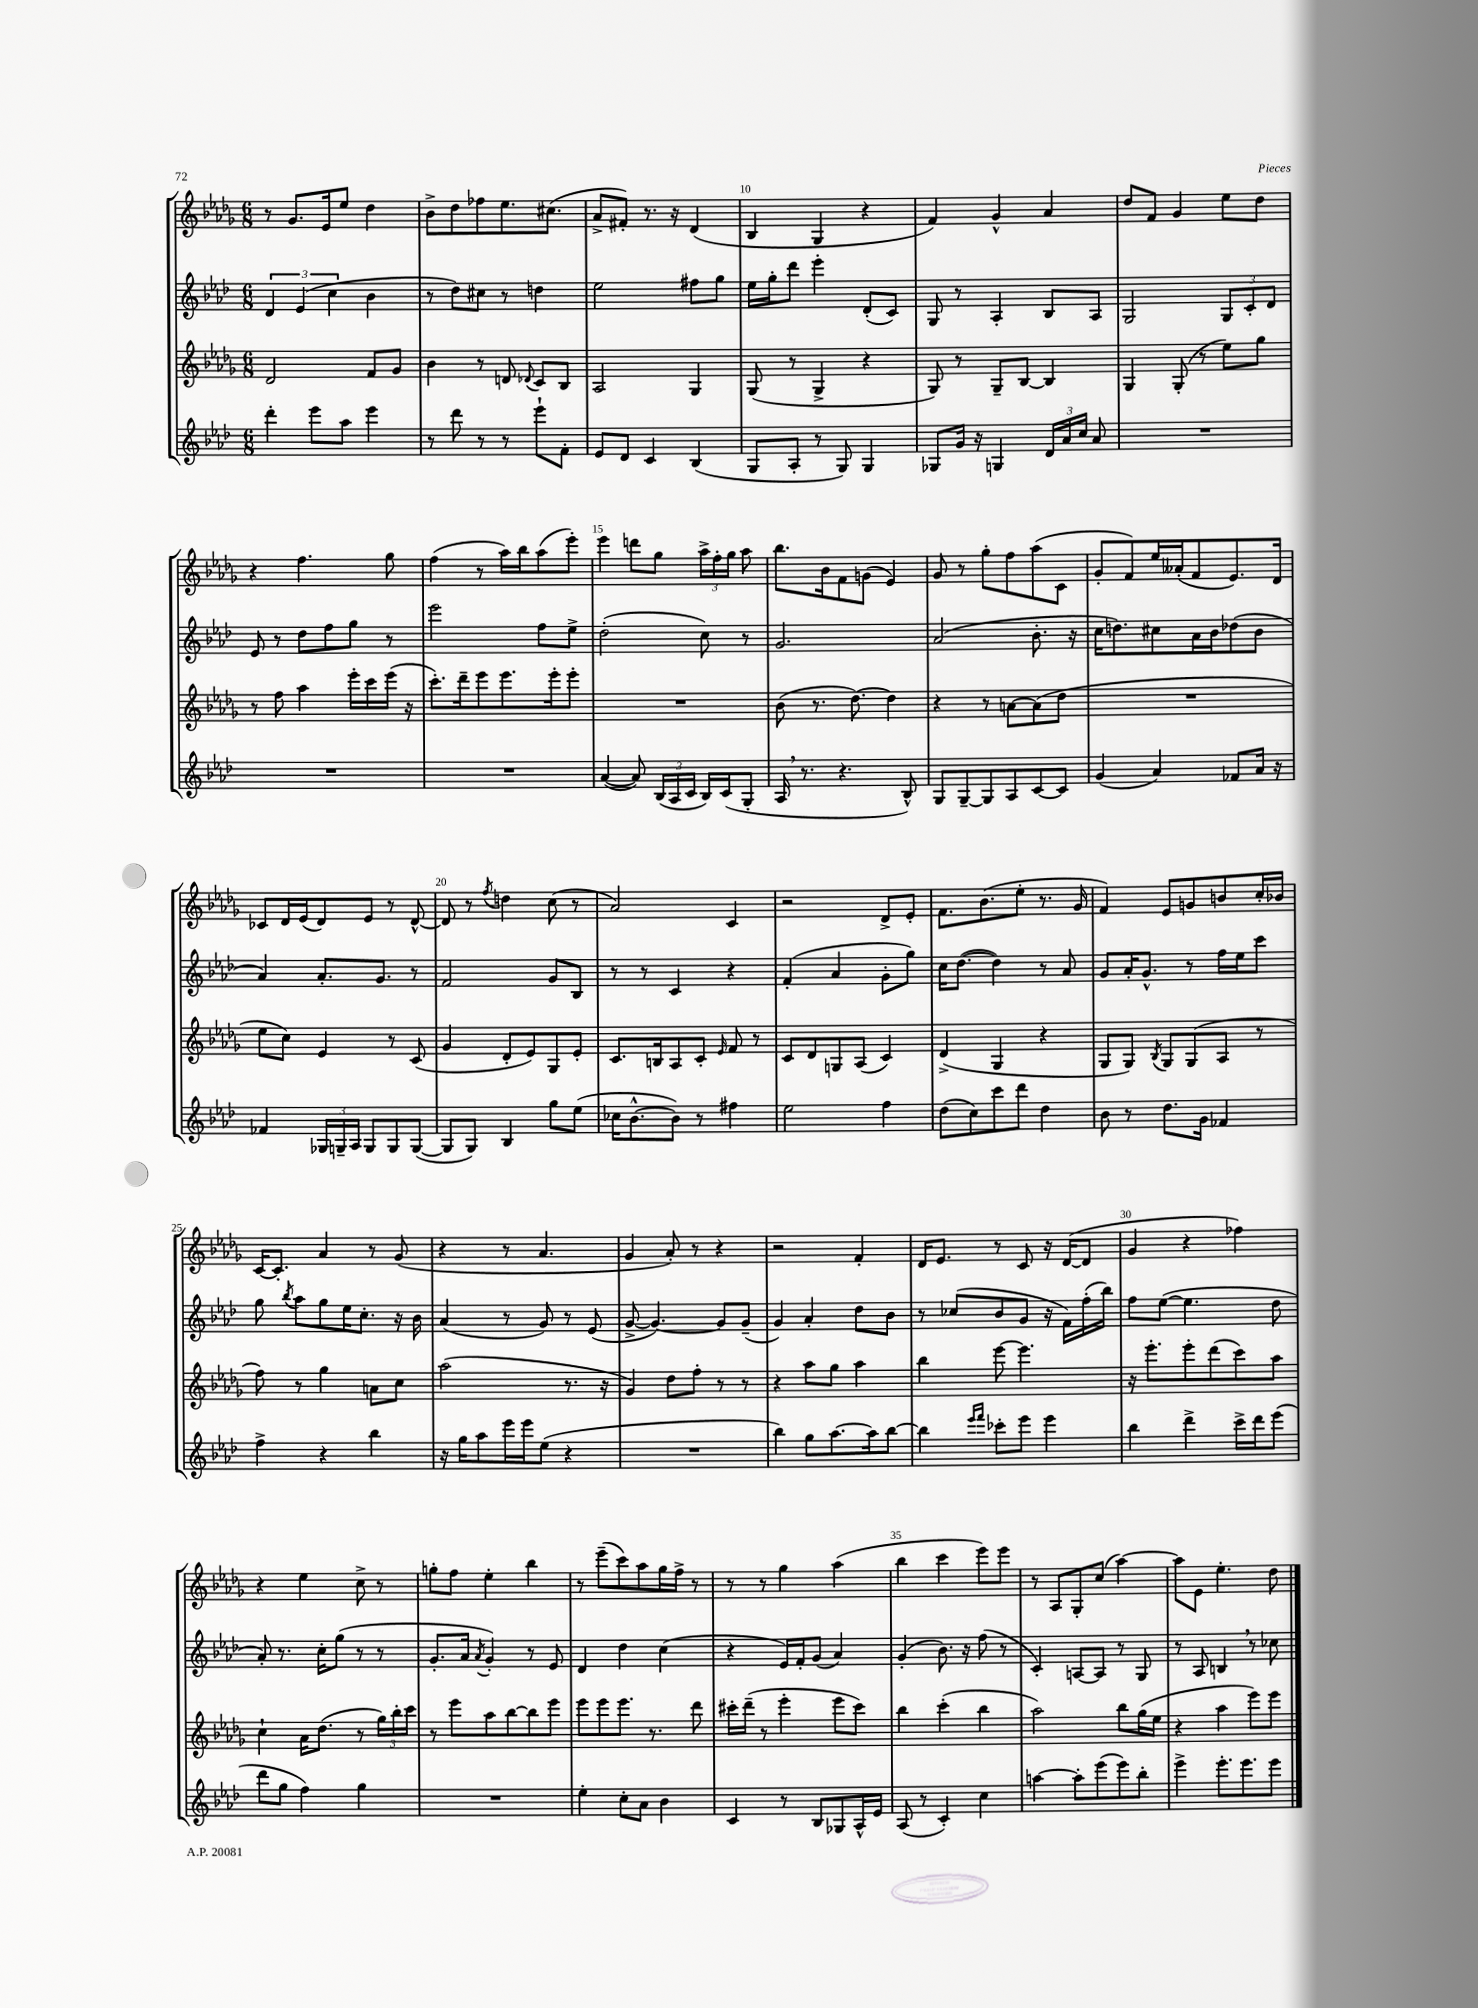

**kern	**kern	**kern	**kern
*staff4	*staff3	*staff2	*staff1
*clefG2	*clefG2	*clefG2	*clefG2
*k[b-e-a-d-]	*k[b-e-a-d-g-]	*k[b-e-a-d-]	*k[b-e-a-d-g-]
*M6/8	*M6/8	*M6/8	*M6/8
4ddd-'	2d-	6d-	8r
.	.	.	8.g-
.	.	(6e-	.
8eee-	.	.	.
.	.	.	16e-
.	.	6cc	.
8aa-	.	.	8ee-
4eee-	8f	4b-	4dd-
.	8g-	.	.
=	=	=	=
8r	4b-	8r	8b-^
8ddd-	.	8dd-)	8dd-
8r	8r	8cc#	8ff-
8r	8d	8r	8.ee-
.	8qqd-	.	.
8eee-`	8c	4dd	.
.	.	.	(8.cc#
8f'	8B-	.	.
=	=	=	=
8e-	2A-	2ee-	8a-^
8d-	.	.	8f#')
4c	.	.	8.r
.	.	.	16r
(4B-	4G-	8ff#	(4d-
.	.	8gg	.
=	=	=	=
8G	(8G-	16ee-	4B-
.	.	16gg'	.
8A-'	8r	8ddd-	.
8r	4G-^	4eee-'	4G-
8G)	.	.	.
4G	4r	(8d-'	4r
.	.	8c)	.
=	=	=	=
8G-	8G-)	8G	4f)
16g	8r	8r	.
16r	.	.	.
4G	8G-~	4A-'	4g-^^
.	[8B-	.	.
24d-	4B-]	8B-	4a-
24a-	.	.	.
24cc	.	.	.
8a-	.	8A-	.
=	=	=	=
2.r	4G-	2G	8dd-
.	.	.	8f
.	(8G-'	.	4g-
.	8r	.	.
.	8ee-)	12G	8ee-
.	.	12c'	.
.	8gg-	.	8dd-
.	.	12d-	.
=	=	=	=
2.r	8r	8e-	4r
.	8ff	8r	.
.	4aa-	8dd-	4.ff
.	.	8ff	.
.	16eee-'	8gg	.
.	16ccc	.	.
.	(16eee-	8r	8gg-
.	16r	.	.
=	=	=	=
2.r	8.ccc')	2eee-	(4ff
.	16ddd-~	.	.
.	8eee-	.	8r
.	8.eee-	.	16aa-)
.	.	.	16bb-
.	.	8ff	(8aa-
.	16eee-'	.	.
.	8eee-'	8ee-^	8eee-')
=	=	=	=
([4a-	2.r	(2dd-'	4eee-
8a-])	.	.	8ddd
(24B-	.	.	8gg-
24A-	.	.	.
24c	.	.	.
16B-)	.	8cc)	24aa-^
.	.	.	24ff'
(16c	.	.	.
.	.	.	24gg-
8G'	.	8r	8aa-
=	=	=	=
16A-	(8b-	2.g	8.bb-
8.r	.	.	.
.	8.r	.	.
.	.	.	16b-
4.r	.	.	8f
.	[8.dd-)	.	.
.	.	.	(8g
.	4dd-]	.	4e-)
8B-^^)	.	.	.
=	=	=	=
8G	4r	(2a-	8g-
[8G~	.	.	8r
8G]	8r	.	8gg-'
8A-	[8a	.	8ff
[8c	(8a]	8.b-'	(8aa-
8c]	8dd-	.	8c
.	.	16r	.
=	=	=	=
(4g	2.r	16cc	8g-'
.	.	8.dd)	.
.	.	.	8f)
4a-)	.	8cc#	16ee-
.	.	.	(16a--'
.	.	16a-	8f
.	.	16b-	.
8f-	.	(8dd-	8.e-)
16a-	.	8b-	.
16r	.	.	16d-
=	=	=	=
4f-	8ee-	4a-)	8c-
.	8cc)	.	16d-
.	.	.	(16e-
24G-	4e-	8.a-'	8d-)
24G~	.	.	.
24A-	.	.	.
8G	.	.	8e-
.	.	8.g	.
8G	8r	.	8r
([8G	(8c	8r	[8d-^^
=	=	=	=
8G]	4g-	2f	8d-]
8G)	.	.	8r
.	.	.	8qff
4B-	8d-'	.	4dd
.	8e-)	.	.
8gg	8G-	8g	(8cc
(8ee-	8e-'	8B-	8r
=	=	=	=
16cc-	8.c	8r	2a-)
[8.b-^^	.	.	.
.	.	8r	.
.	16B	.	.
8b-])	8A-	4c	.
8r	8c'	.	.
.	16qqe-	.	.
4ff#	8f	4r	4c
.	8r	.	.
=	=	=	=
2ee-	8c	(4f'	2r
.	8d-	.	.
.	8G	4a-	.
.	(8A-	.	.
4ff	4c)	8g'	8d-^
.	.	8gg)	8e-'
=	=	=	=
(8dd-	(4d-^	16cc	8.f
.	.	([8.dd-	.
8cc)	.	.	.
.	.	.	(8.b-
8ccc	4G-	4dd-])	.
8ddd-	.	.	8ee-'
4dd-	4r	8r	8.r
.	.	8a-	.
.	.	.	16g-
=	=	=	=
8b-	8G-	8g	4f)
8r	8G-)	16a-'	.
.	.	8.g^^	.
.	8qB-	.	.
8.dd-	8G-	.	8e-
.	(8G-	8r	8g
16g	.	.	.
4f-	8A-	16ff	8b
.	.	16ee-	.
.	8r	8ccc	16cc'
.	.	.	16b-
=	=	=	=
4ff^	8ff)	8gg	[16c
.	.	.	8.c']
.	.	8qbb-	.
.	8r	8aa-	.
4r	4gg-	8gg	4a-
.	.	16ee-	.
.	.	8.cc'	.
4bb-	8a	.	8r
.	8cc	16r	(8g-
.	.	16b-	.
=	=	=	=
16r	(2aa-	(4a-	4r
16gg	.	.	.
8aa-	.	.	.
16eee-	.	8r	8r
16eee-	.	.	.
(8ee-	.	8g)	4.a-
4r	8.r	8r	.
.	.	(8e-	.
.	16r	.	.
=	=	=	=
2.r	4g-)	[8g^	4g-
.	.	4.g_)	.
.	8dd-	.	8a-')
.	8ff'	.	8r
.	8r	8g]	4r
.	8r	(8g~	.
=	=	=	=
4bb-)	4r	4g)	2r
8gg	8aa-	4a-'	.
[8.aa-	8gg-	.	.
.	4aa-	8dd-	4f'
16aa-]	.	.	.
[8bb-	.	8b-	.
=	=	=	=
4bb-]	4bb-	8r	16d-
.	.	.	8.e-
.	.	(8cc-	.
16qqeee-	.	.	.
16qqfff	.	.	.
8ccc-'	[8eee-	8b-	8r
8eee-	4.eee-]	8g	8c
4eee-	.	16r	16r
.	.	16f)	([16d-
.	.	(16ff'	8d-]
.	.	16bb-)	.
=	=	=	=
4bb-	16r	8ff	4g-
.	8.eee-'	.	.
.	.	([8ee-	.
4ddd-^	8eee-'	4.ee-]	4r
.	(8ddd-	.	.
16ccc^	8ccc)	.	4ff-)
16ddd-	.	.	.
(8eee-	8aa-	8dd-	.
=	=	=	=
8ddd-	4cc`	8a-')	4r
8gg	.	8.r	.
4ff)	16a-	.	4ee-
.	(8.dd-	16cc'	.
.	.	(8gg	.
4gg	8r	8r	8cc^
.	24gg-)	8r	8r
.	24bb-'	.	.
.	24ccc	.	.
=	=	=	=
2.r	8r	8.g'	8gg'
.	8eee-	.	8ff
.	.	16a-	.
.	.	8qa-	.
.	8aa-	4g')	4ee-'
.	[8bb-	.	.
.	8bb-]	8r	4bb-
.	8eee-	8e-	.
=	=	=	=
4ee-'	8eee-	4d-	8r
.	8eee-	.	(8eee-~
8cc'	8.eee-	4dd-	8ccc)
8a-	.	.	8aa-
.	8.r	.	.
4b-	.	(4cc	16gg-
.	.	.	16ff^
.	8ddd-	.	8r
=	=	=	=
4c	16ccc#'	4r	8r
.	(16ddd-~	.	.
.	8r	.	8r
8r	4eee-'	16e-)	4gg-
.	.	16f'	.
8B-	.	(8g	.
8G-	8eee-	4a-)	(4aa-
16A-^^	8ccc#)	.	.
16e-	.	.	.
=	=	=	=
(8A-	4bb-	(4g'	4bb-
8r	.	.	.
4c')	(4ccc'	8.b-)	4ccc
.	.	16r	.
4cc	4bb-	(8ff	8eee-)
.	.	8r	8eee-
=	=	=	=
[4aa	2aa-)	4c')	8r
.	.	.	8A-
8aa']	.	[8A	8G-'
(8eee-	.	8A]	(8cc
8eee-)	8bb-	8r	[4aa-)
8bb-'	(16gg-	8G	.
.	16ee-	.	.
=	=	=	=
4eee-^	4r	8r	8aa-]
.	.	8A-	8e-
8.eee-'	4aa-	4B	4.ee-'
8.eee-	.	.	.
.	8eee-)	8r	.
8eee-	8eee-	8cc-	8dd-
==	==	==	==
*-	*-	*-	*-
